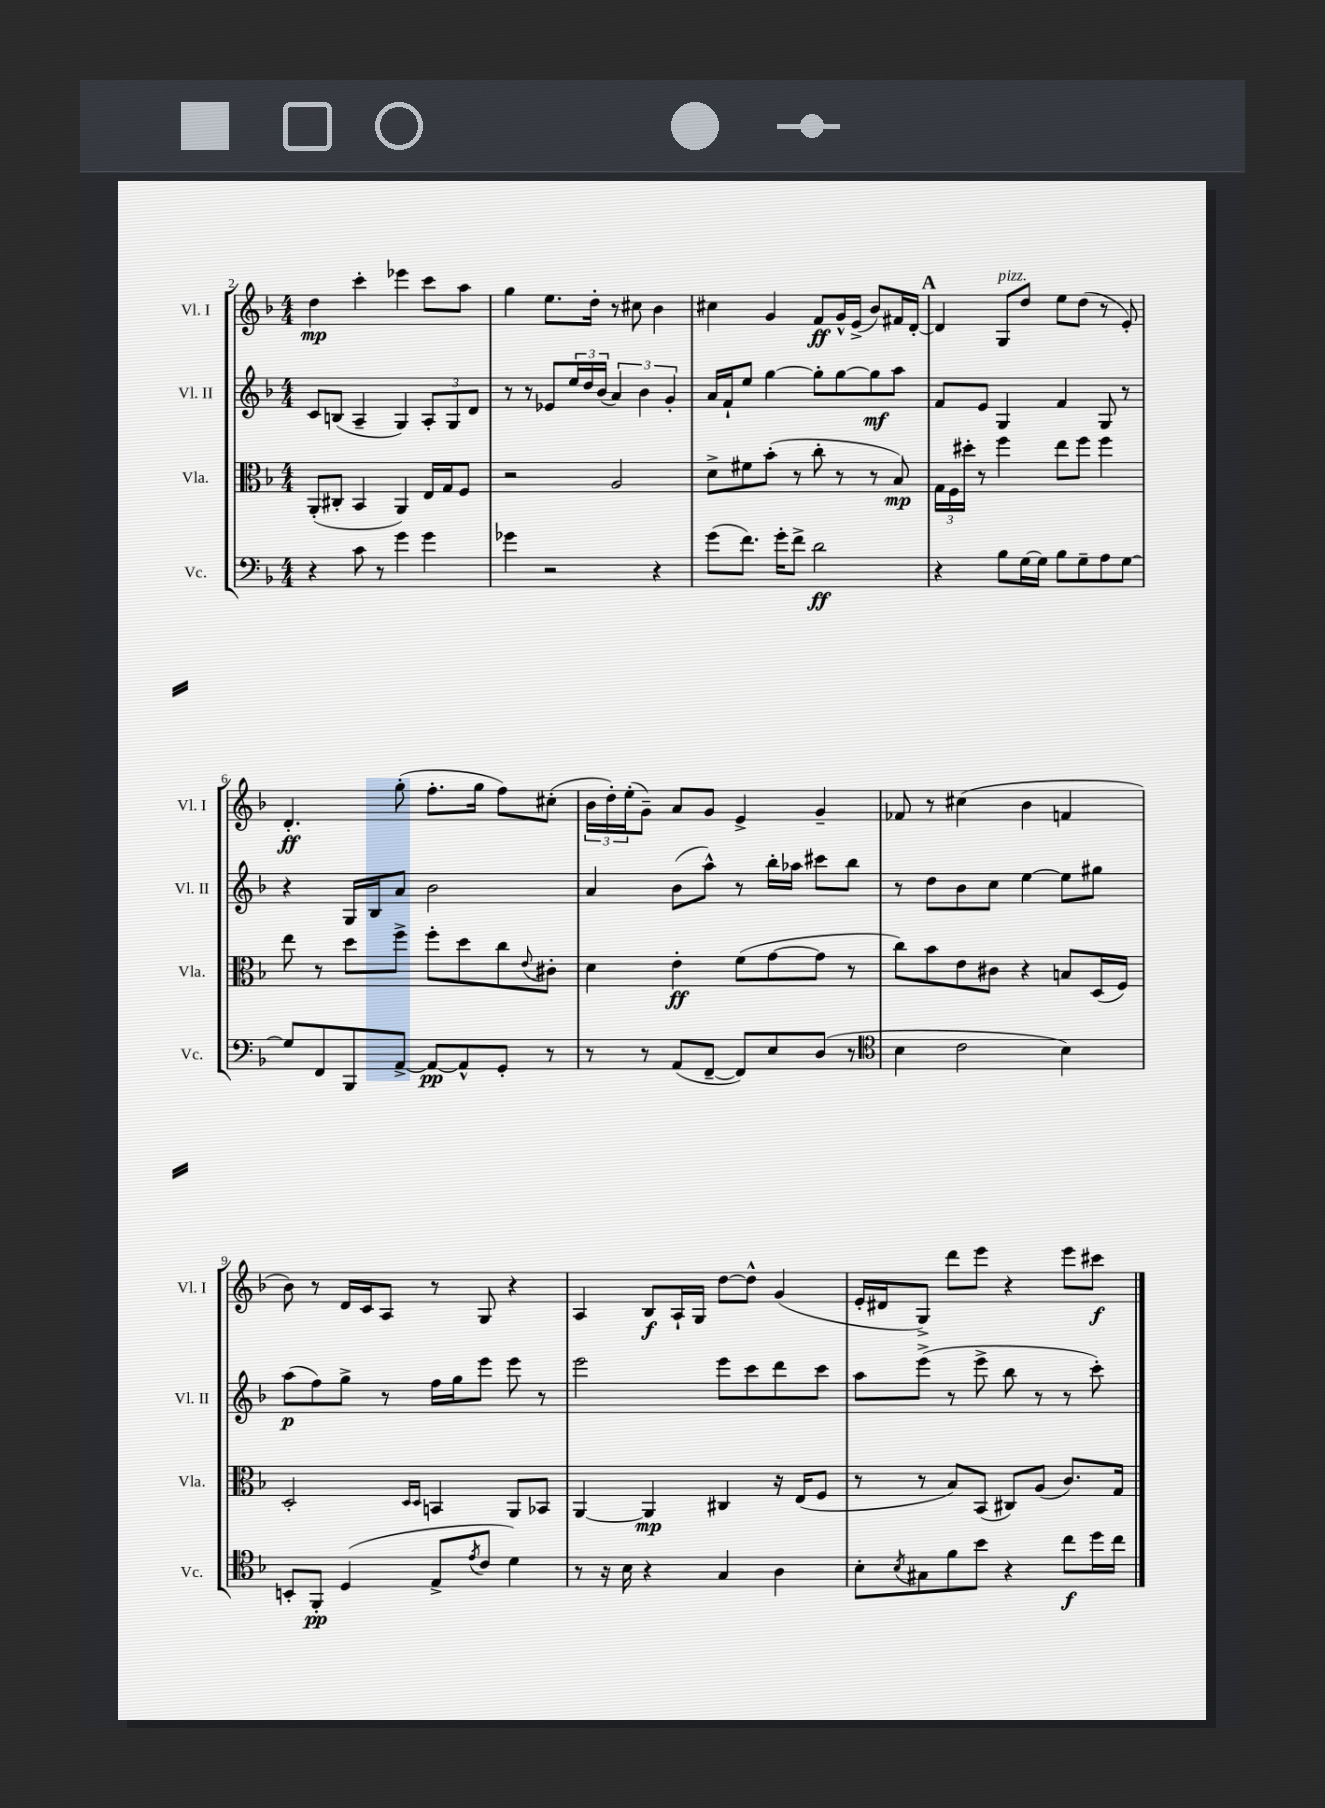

**kern	**dynam	**kern	**dynam	**kern	**dynam	**kern	**dynam
*part4	*part4	*part3	*part3	*part2	*part2	*part1	*part1
*staff4	*staff4	*staff3	*staff3	*staff2	*staff2	*staff1	*staff1
*I"Vc.	*	*I"Vla.	*	*I"Vl. II	*	*I"Vl. I	*
*I'Vc.	*	*I'Vla.	*	*I'Vl. II	*	*I'Vl. I	*
*clefF4	*	*clefC3	*	*clefG2	*	*clefG2	*
*k[b-]	*	*k[b-]	*	*k[b-]	*	*k[b-]	*
*M4/4	*	*M4/4	*	*M4/4	*	*M4/4	*
=2	=2	=2	=2	=2	=2	=2	=2
4r	.	(8AA'/L	.	8c/L	.	4dd\	mp
.	.	8C#X'/J	.	(8Bn/J	.	.	.
8c\	.	4BB-/	.	4A~/	.	4ccc'\	.
8r	.	.	.	.	.	.	.
4g\	.	4AA/)	.	4G/)	.	4eee-X\	.
4g\	.	16E/LL	.	12A'/L	.	8ccc\L	.
.	.	16G/J	.	.	.	.	.
.	.	.	.	12G/	.	.	.
.	.	8F/J	.	.	.	8aa\J	.
.	.	.	.	12d/J	.	.	.
=3	=3	=3	=3	=3	=3	=3	=3
4g-X\	.	2r	.	8r	.	4gg\	.
.	.	.	.	8r	.	.	.
2r	.	.	.	8e-X/L	.	8.ee\L	.
.	.	.	.	24ee/L	.	.	.
.	.	.	.	24dd/	.	.	.
.	.	.	.	.	.	16dd'\Jk	.
.	.	.	.	(24b-/JJ	.	.	.
.	.	2A/	.	6a/)	.	8r	.
.	.	.	.	.	.	8cc#X\	.
.	.	.	.	6b-\	.	.	.
4r	.	.	.	.	.	4b-\	.
.	.	.	.	6g'/	.	.	.
=4	=4	=4	=4	=4	=4	=4	=4
(8g\L	.	8d^\L	.	16a/LL	.	4cc#X\	.
.	.	.	.	16f`/J	.	.	.
8.f\J)	.	8f#X\	.	8ee/J	.	.	.
.	.	(8b-'\J	.	[4gg\	.	4g/	.
16g'\KL	.	.	.	.	.	.	.
8f^\J	.	8r	.	.	.	.	.
2d\	ff	8cc'\	.	8gg'\L]	.	8f/L	ff
.	.	8r	.	[8gg\	.	16g^^/L	.
.	.	.	.	.	.	(16e^/JJ	.
.	.	8r	.	8gg\]	mf	8b-/L)	.
.	.	8B-/)	mp	8aa\J	.	16f#X/L	.
.	.	.	.	.	.	[16d'/JJ	.
!!LO:REH:place=s1:t=A
=5	=5	=5	=5	=5	=5	=5	=5
4r	.	24G\LL	.	8f/L	.	4d/]	.
.	.	24F\	.	.	.	.	.
.	.	24dd#X'\JJ	.	.	.	.	.
.	.	8r	.	8e/J	.	.	.
!	!	!	!	!	!	!LO:TX:a:i:t=pizz.	!
8B-\L	.	4ff\	.	4G/	.	8G/L	.
[16G\L	.	.	.	.	.	8dd/J	.
16G\JJ]	.	.	.	.	.	.	.
8B-\L	.	8ee\L	.	4f/	.	8ee\L	.
8G~\	.	8ff\J	.	.	.	(8dd\J	.
8A\	.	4ff\	.	8G/	.	8r	.
[8G\J	.	.	.	8r	.	8e'/)	.
!!LO:LB:g=z
=6	=6	=6	=6	=6	=6	=6	=6
8G/L]	.	8ee\	.	4r	.	4.d'/	ff
8FF/	.	8r	.	.	.	.	.
8BBB-/	.	8dd\L	.	16G/LL	.	.	.
.	.	.	.	16B-/J	.	.	.
[8AA^/J	.	8ff^\J	.	8a/J	.	(8gg'\	.
8AA/L_	pp	8ff'\L	.	2b-\	.	8.ff'\L	.
8AA^^/]	.	8dd\	.	.	.	.	.
.	.	.	.	.	.	16gg\Jk	.
8GG'/J	.	8cc\	.	.	.	8ff\L)	.
.	.	8qqe/	.	.	.	.	.
8r	.	8c#X'\J	.	.	.	(8cc#X'\J	.
=7	=7	=7	=7	=7	=7	=7	=7
8r	.	4d\	.	4a/	.	24b-\LL	.
.	.	.	.	.	.	24dd'\)	.
.	.	.	.	.	.	(24ee'\J	.
8r	.	.	.	.	.	8g~\J)	.
(8AA/L	.	4e'\	ff	(8b-\L	.	8a/L	.
[8FF~/J	.	.	.	8aa^^\J)	.	8g/J	.
8FF/L])	.	(8f\L	.	8r	.	4e^/	.
8E/	.	[8g\	.	16bb-'\LL	.	.	.
.	.	.	.	16aa-X\JJ	.	.	.
(8D/J	.	8g\J]	.	8ccc#X\L	.	4g~/	.
8r	.	8r	.	8bb-\J	.	.	.
=8	=8	=8	=8	=8	=8	=8	=8
*clefC4	*	*	*	*	*	*	*
4B-\	.	8cc\L)	.	8r	.	8f-X/	.
.	.	8b-\	.	8dd\L	.	8r	.
2c\	.	8e\	.	8b-\	.	(4cc#X\	.
.	.	8c#X\J	.	8cc\J	.	.	.
.	.	4r	.	[4ee\	.	4b-\	.
4B-\)	.	8Bn/L	.	8ee\L]	.	4fn/	.
.	.	(16D/L	.	8gg#X\J	.	.	.
.	.	16F/JJ)	.	.	.	.	.
!!LO:LB:g=z
=9	=9	=9	=9	=9	=9	=9	=9
8BBn'/L	.	2D'/	.	(8aa\L	p	8b-\)	.
8FF'/J	pp	.	.	8ff\)	.	8r	.
(4D/	.	.	.	8gg^\J	.	16d/LL	.
.	.	.	.	.	.	16c/J	.
.	.	.	.	8r	.	8A/J	.
.	.	16qqD/LL	.	.	.	.	.
.	.	16qqD/JJ	.	.	.	.	.
8E^/L	.	4BBn/	.	16ff\LL	.	8r	.
.	.	.	.	16gg\J	.	.	.
8qe/	.	.	.	.	.	.	.
8c/J	.	.	.	8eee\J	.	8G/	.
4d\)	.	8AA/L	.	8eee\	.	4r	.
.	.	8BB-X/J	.	8r	.	.	.
=10	=10	=10	=10	=10	=10	=10	=10
8r	.	[4AA/	.	2eee\	.	4A/	.
16r	.	.	.	.	.	.	.
16B-\	.	.	.	.	.	.	.
4r	.	4AA/]	mp	.	.	8B-/L	f
.	.	.	.	.	.	16A`/L	.
.	.	.	.	.	.	16G/JJ	.
4G/	.	4C#X/	.	8eee\L	.	[8dd\L	.
.	.	.	.	8ccc\	.	8dd^^\J]	.
4A\	.	16r	.	8ddd\	.	(4g/	.
.	.	(16E/KL	.	.	.	.	.
.	.	8F/J	.	8ccc\J	.	.	.
=11	=11	=11	=11	=11	=11	=11	=11
8B-'\L	.	8r	.	8aa\L	.	16e'/LL	.
.	.	.	.	.	.	16d#X/J	.
8qB-/	.	.	.	.	.	.	.
8G#X\	.	8r	.	(8eee^\J	.	8G^/J)	.
8f\	.	8B-/L)	.	8r	.	8ddd\L	.
8b-\J	.	(8BB-/J	.	8eee^\	.	8eee\J	.
4r	.	8C#X/L)	.	8bb-\	.	4r	.
.	.	(8A/J	.	8r	.	.	.
8cc\L	f	8.c/L)	.	8r	.	8eee\L	.
16dd\L	.	.	.	8ccc'\)	.	8ccc#X\J	f
16cc\JJ	.	16G/Jk	.	.	.	.	.
==	==	==	==	==	==	==	==
*-	*-	*-	*-	*-	*-	*-	*-
